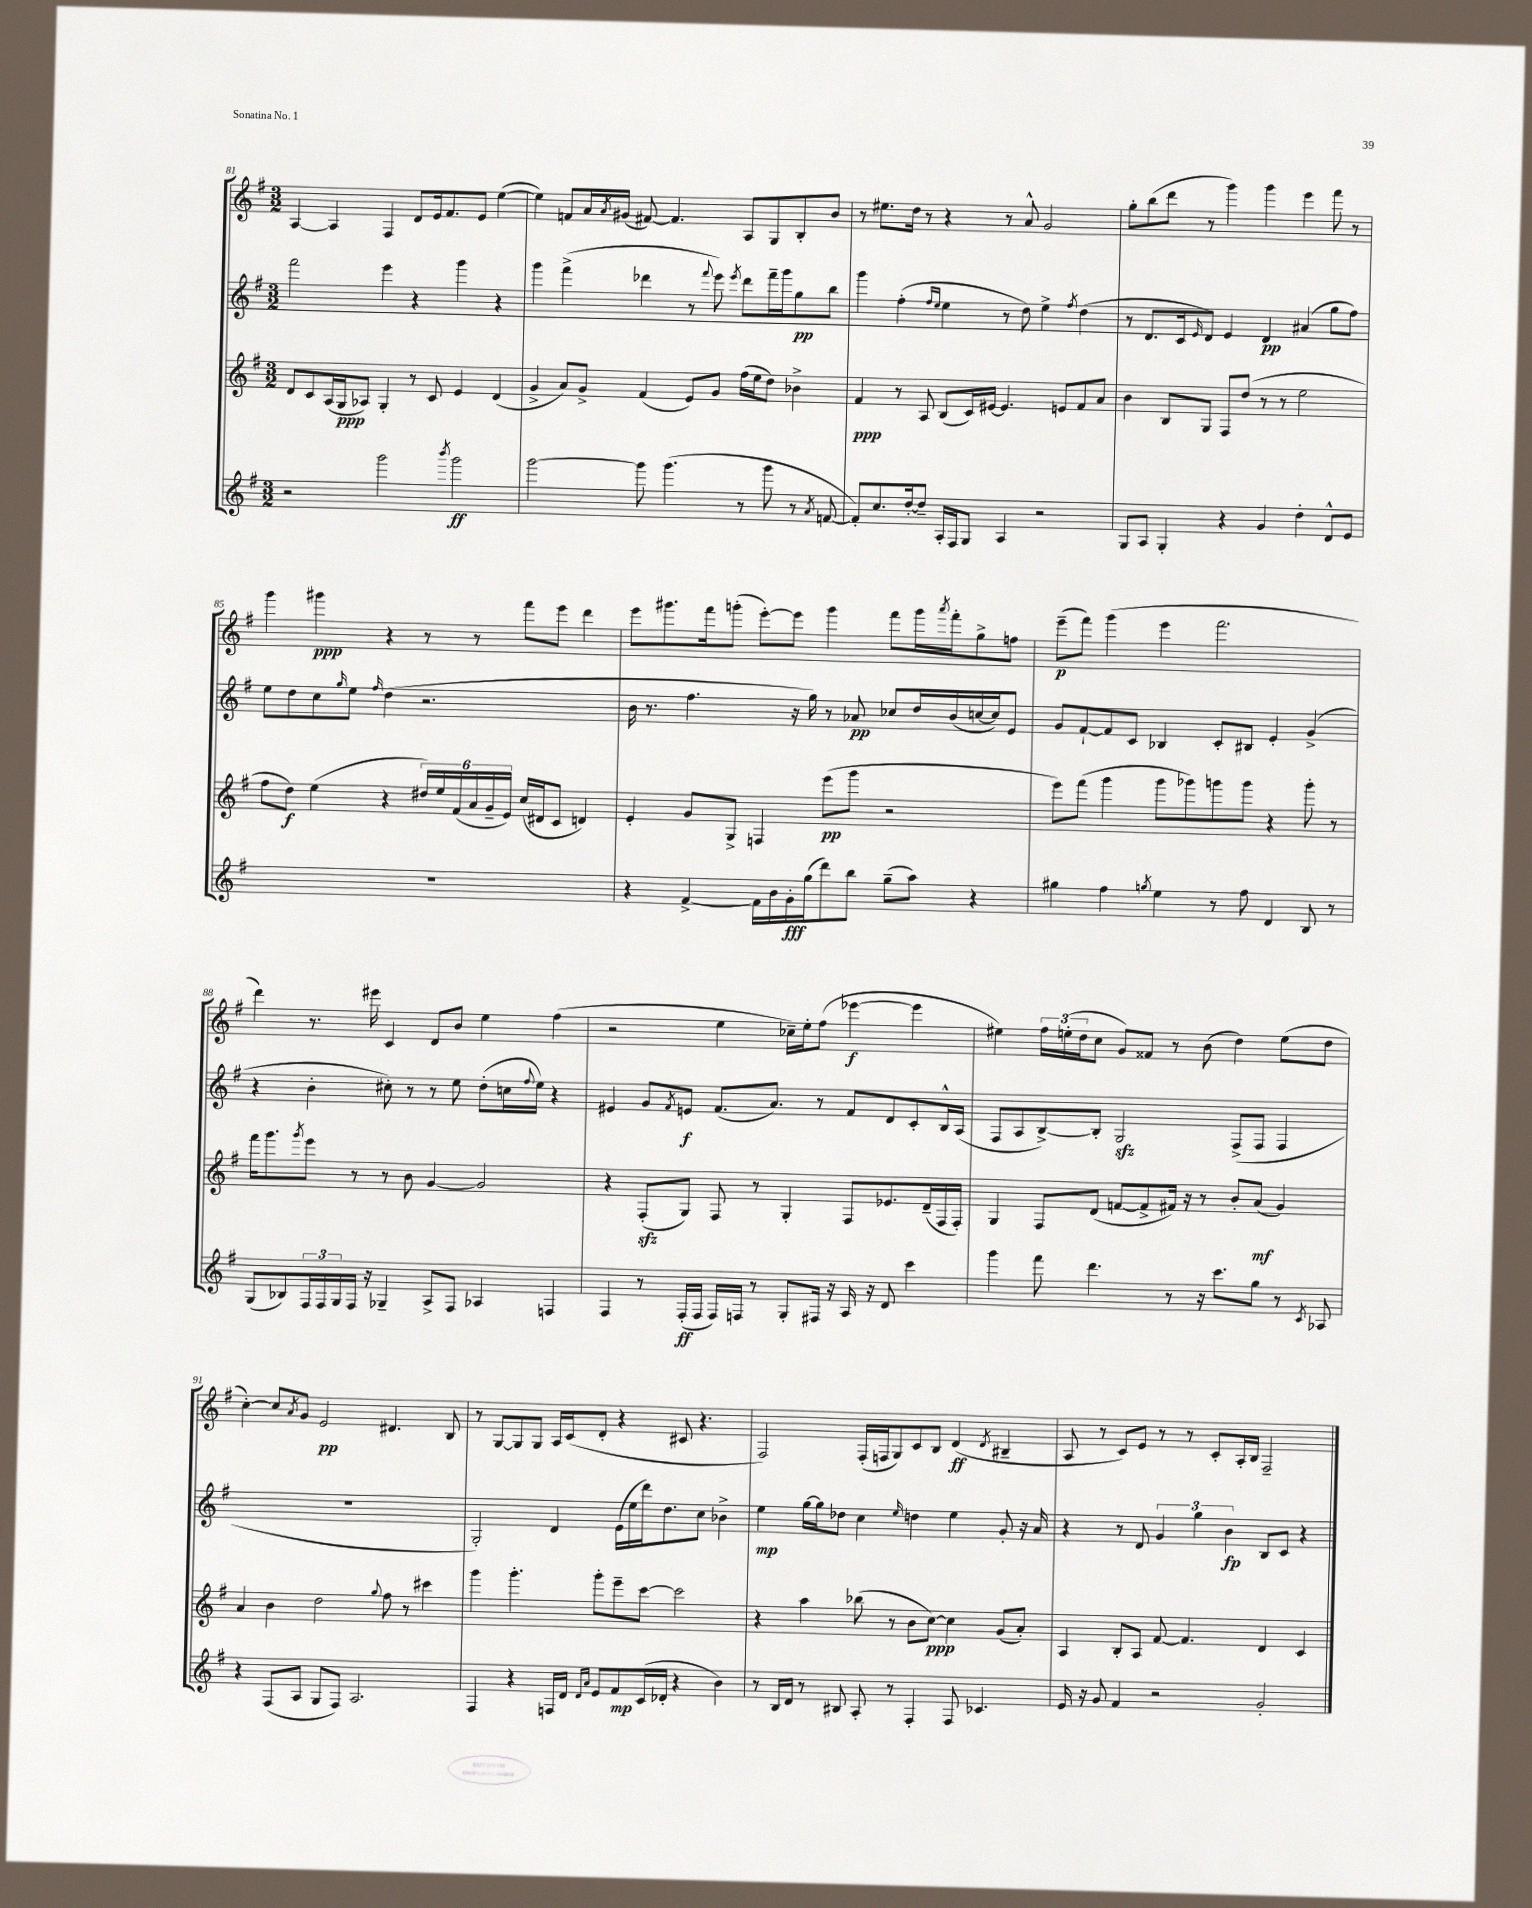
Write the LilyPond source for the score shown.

<<
\new StaffGroup <<
\new Staff = "s0" {
    \clef treble \key g \major \numericTimeSignature \time 3/2
    a4~ a4 fis4 d'8 e'16 fis'8. e'8 e''4~( |
    e''4) f'8 a'16 \acciaccatura { a'8 } gis'16( fis'8~) fis'4. a8 g8 b8-. b'8 |
    r8 eis''8. d''16 r8 r4 r8 a'8-^ g'2 |
    g''8-. b''8( d'''8 r8 g'''4) g'''4 e'''4 fis'''8 r8 |
    g'''4 gis'''4\ppp r4 r8 r8 fis'''8 e'''8 d'''4 |
    e'''8 gis'''8. fis'''16 g'''8-.( e'''8~-.) e'''8 g'''4 fis'''8 g'''16 \acciaccatura { a'''8 } fis'''16-. g''8-> f''8 |
    e'''8--\p( fis'''8) g'''4( e'''4 fis'''2. |
    d'''4) r8. eis'''16 c'4 d'8 b'8 e''4 fis''4( |
    r2 e''4 ces''16--) e''16-. fis''8( ees'''4~\f ees'''4 |
    eis''4) \tuplet 3/2 { fis''16 e''16-.( d''16 } c''8 g'8) fisis'8 r8 b'8( d''4) e''8( d''8 |
    c''4~-.) c''8 \acciaccatura { a'8 } g'8 e'2\pp dis'4. b8 |
    r8 g8~ g8 g8 a16 c'16( d'8-. r4 cis'8 r4. |
    fis2) fis16-.( f16 g8) c'8 b8 d'4\ff( \acciaccatura { d'8 } bis4-- |
    a8 r8 c'8) e'8 r8 r8 c'8-. a16-. b16 fis2-- \bar "|." |
}
\new Staff = "s1" {
    \clef treble \key g \major \numericTimeSignature \time 3/2
    fis'''2 e'''4 r4 g'''4 r4 |
    g'''4 fis'''4->( des'''4 r8 \appoggiatura { fis'''8 } e'''8) \acciaccatura { e'''8 } des'''8 fis'''16-- g'''16 g''8\pp b''8 |
    g'''4 fis''4-.( \grace { fis''16 e''16 } e''4 r8 d''8) e''4-> \acciaccatura { fis''8 } d''4( |
    r8 d'8. c'16 \grace { e'16 } d'8) e'4 d'4\pp ais'4( g''8 fis''8) |
    e''8 d''8 c''8 \grace { g''16 } e''8 \grace { fis''16 } d''4( r2. |
    b'16 r8. fis''4. r16 g''16) r8 aes'8\pp ces''8 d''16 b'16( c''16~ c''16) e'8 |
    g'8 fis'8~-! fis'8 c'8 bes4 c'8-. bis8 e'4-. g'4->( |
    r4 b'4-. cis''8-.) r8 r8 e''8 d''8-.( c''16 \appoggiatura { fis''8 } e''16) r4 |
    eis'4 g'8 \acciaccatura { fis'8 } e'8\f fis'8.( a'8.) r8 fis'8 d'8 c'8-. b16-^ a16( |
    fis8 a8 b8~->) b8-. g2\sfz fis8->( fis8 fis4 |
    R1. |
    g2-.) d'4 e'16( e''16 d'''16) d''8. c''8 bes'4-> |
    e''4\mp g''16~ g''16 des''8 c''4 \grace { e''16 } d''4 e''4 g'8-. r16 a'16 |
    r4 r8 d'8 \tuplet 3/2 { g'4 g''4 b'4\fp } b8 c'8 r4 \bar "|." |
}
\new Staff = "s2" {
    \clef treble \key g \major \numericTimeSignature \time 3/2
    d'8 c'8 a16( g16\ppp aes8) g4-. r8 c'8 e'4 d'4( |
    g'4-> a'8) g'8-> fis'4( e'8) g'8 fis''16( e''16 d''8) bes'4-> |
    fis'4\ppp r8 a8 b8( c'16) eis'16~ eis'4. e'8 fis'8 a'8 |
    b'4 b8 g8 fis8 d''8( r8 r8 e''2 |
    fis''8 d''8\f) e''4( r4 \tuplet 6/4 { dis''16) e''16 fis'16( a'16 g'16-- e'16) } c''16( dis'16 c'8 d'4) |
    e'4-. g'8 g8-> f4 e'''8\pp( g'''8 r2 |
    e'''8) fis'''8( g'''4 g'''8 ges'''8) g'''8 g'''8 r4 g'''8-. r8 |
    fis'''16 g'''8. \acciaccatura { g'''8 } e'''8 r8 r8 b'8 g'4~ g'2 |
    r4 fis8-.\sfz( g8) fis8 r8 g4-. fis8 ees'8. d'16--( fis16 fis16-.) |
    g4 fis8 d'8( f'8~ f'8-> fis'16) r16 r8 b'8-. a'8\mf( g'4) |
    a'4 b'4 d''2 \appoggiatura { g''8 } fis''8 r8 cis'''4 |
    g'''4 g'''4.-. g'''8-. e'''8-- c'''8~ c'''2 |
    r4 a''4 bes''8( r8 b'8 c''8~\ppp) c''4 g'8( a'8-.) |
    a4 b8-. a8 fis'8~ fis'4. d'4 c'4 \bar "|." |
}
\new Staff = "s3" {
    \clef treble \key g \major \numericTimeSignature \time 3/2
    r2 g'''2 \acciaccatura { b'''8 } g'''2\ff |
    g'''2~ g'''8 g'''4.( r8 g'''8 r8 \acciaccatura { a'8 } f'8~ |
    f'8-.) c''8. d''16~-. d''8-- a16-. fis16 g8 a4 r2 |
    g8 a8 g4-. r4 g'4 d''4-. d'8-^ e'8 |
    R1. |
    r4 fis'4~-> fis'16 b'16 g'16-.\fff g''16( d'''8) b''8 g''8--( a''8) r4 |
    gis''4 fis''4 \acciaccatura { g''8 } e''4 r8 fis''8 d'4 b8 r8 |
    g8( bes8) \tuplet 3/2 { fis16 fis16 g16 } fis16 r16 ges4-- a8-> fis8 aes4 f4 |
    fis4 r8 fis16-.\ff( fis16 fis16) f16 r8 g8-. fis16 r16 a16 r16 d'8 c'''4 |
    g'''4 fis'''8 d'''4. r8 r16 c'''8. g''8 r8 \acciaccatura { c'8 } aes8 |
    r4 fis8( a8 g8 fis8) a2. |
    fis4 r4 f16 d'16 \grace { d'16 a'16 } e'8 fis'8\mp c'16( des'16-. r4 b'4) |
    r8 b16 d'16 r8 bis8 a8-. r8 fis4-. fis8 ces'4. |
    e'16 r16 g'8 fis'4 r2 g'2-. \bar "|." |
}
>>
>>
\layout { \context { \Score currentBarNumber = #81 } }
